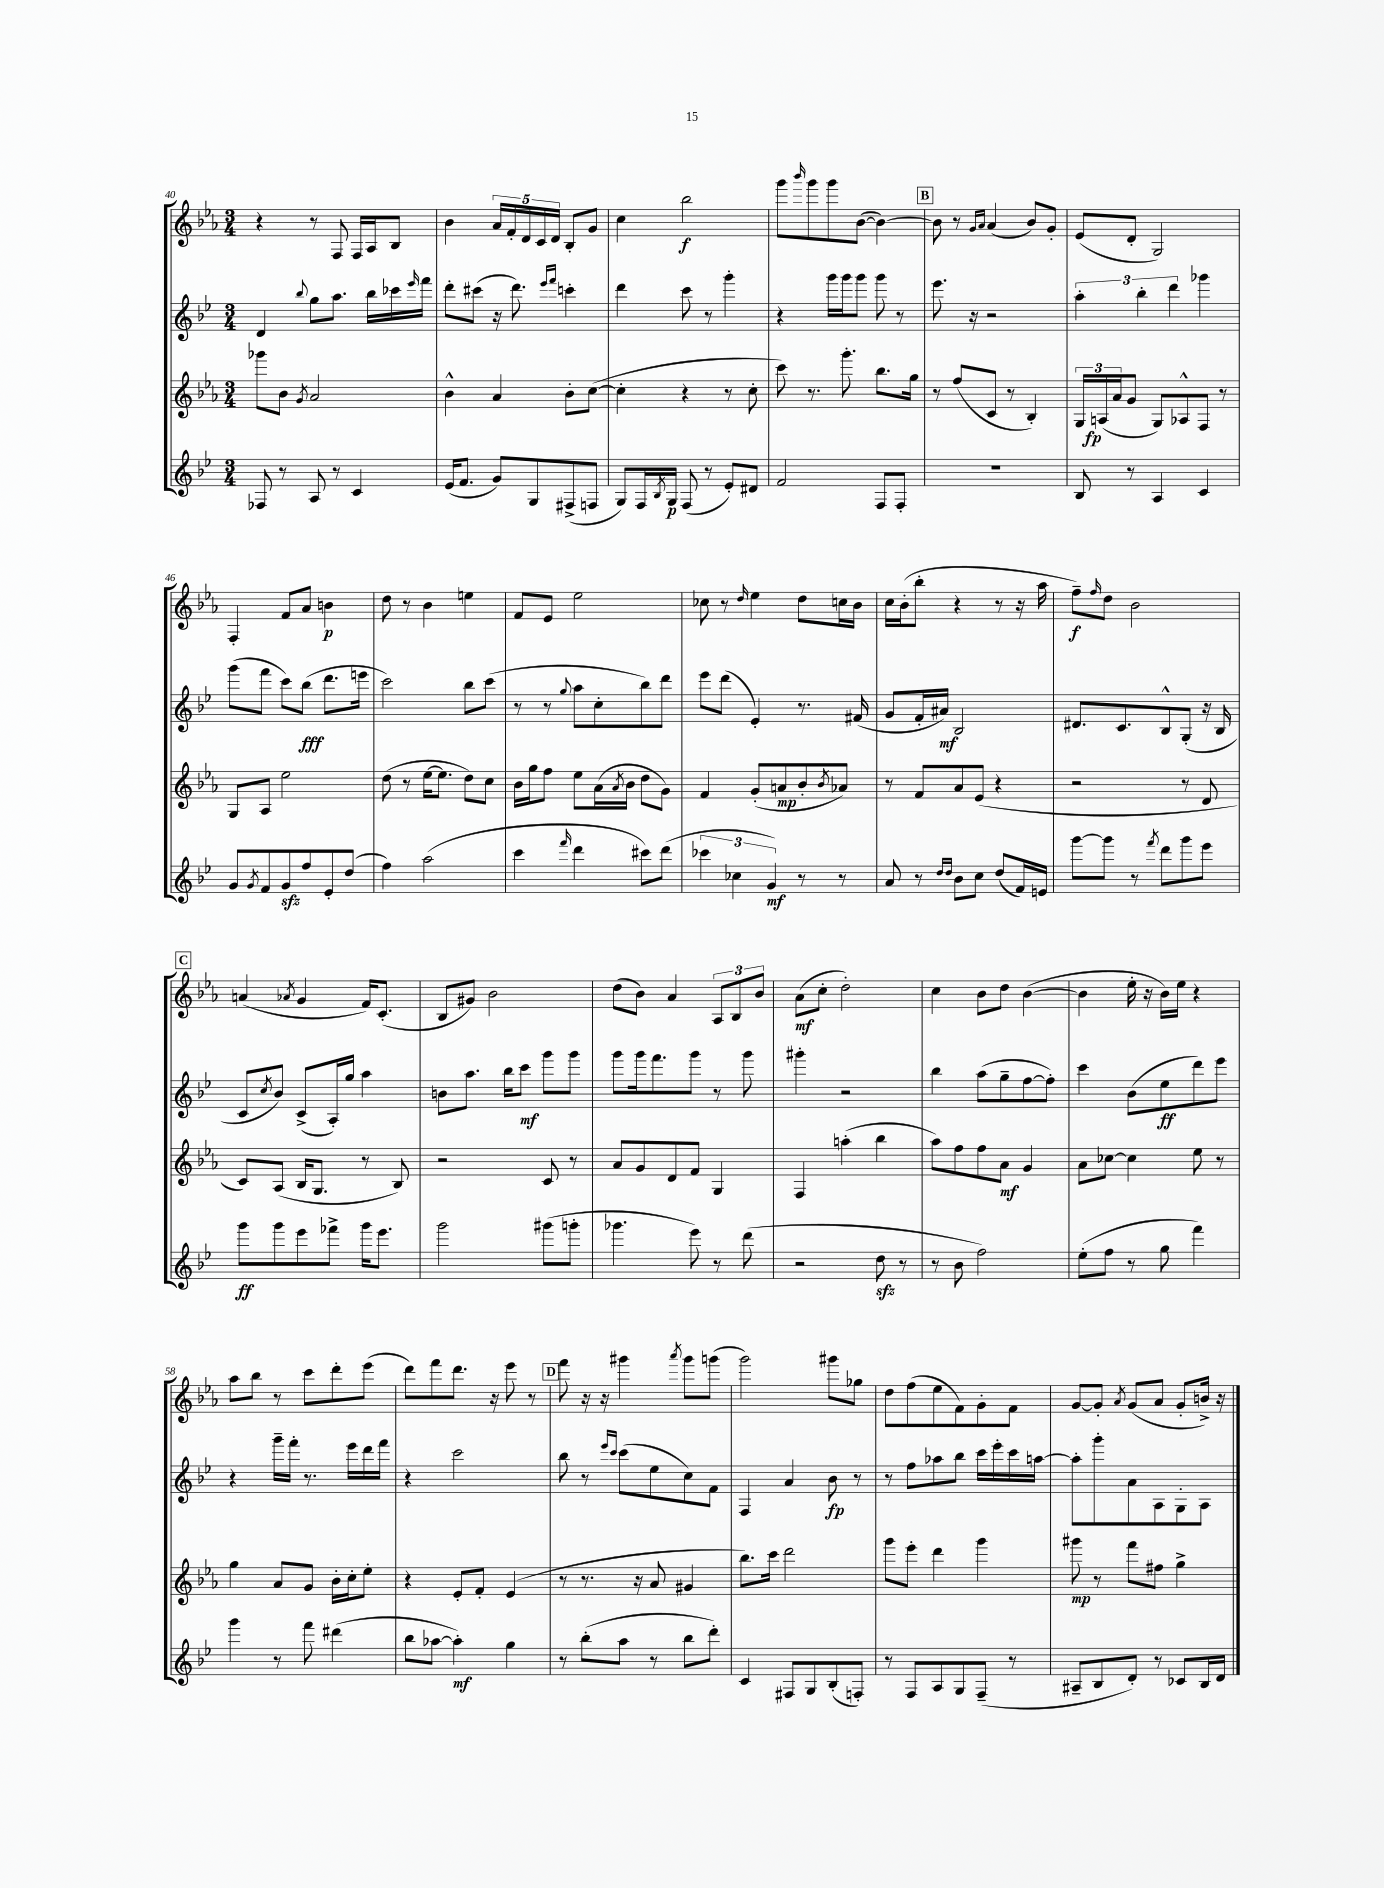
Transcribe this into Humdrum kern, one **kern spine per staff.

**kern	**dynam	**kern	**dynam	**kern	**dynam	**kern	**dynam
*part4	*part4	*part3	*part3	*part2	*part2	*part1	*part1
*staff4	*staff4	*staff3	*staff3	*staff2	*staff2	*staff1	*staff1
*clefG2	*	*clefG2	*	*clefG2	*	*clefG2	*
*k[b-e-]	*	*k[b-e-a-]	*	*k[b-e-]	*	*k[b-e-a-]	*
*M3/4	*	*M3/4	*	*M3/4	*	*M3/4	*
=40	=40	=40	=40	=40	=40	=40	=40
8F-X/	.	8ggg-X\L	.	4d/	.	4r	.
8r	.	8b-\J	.	.	.	.	.
.	.	8qg/	.	8qqbb-/	.	.	.
8A/	.	2a-/	.	8gg\L	.	8r	.
8r	.	.	.	8.aa\J	.	8F/	.
4c/	.	.	.	.	.	16F/LL	.
.	.	.	.	16bb-\LL	.	16A-/J	.
.	.	.	.	16ccc-X\	.	8B-/J	.
.	.	.	.	16qqeee-/	.	.	.
.	.	.	.	16fff\JJ	.	.	.
=41	=41	=41	=41	=41	=41	=41	=41
(16e-/KL	.	4b-^^\	.	8ddd'\L	.	4b-\	.
8.f/J	.	.	.	.	.	.	.
.	.	.	.	(8ccc#X\J	.	.	.
8g/L)	.	4a-/	.	16r	.	20a-/LL	.
.	.	.	.	.	.	20f'/	.
.	.	.	.	8.ddd\)	.	.	.
.	.	.	.	.	.	20d/	.
8G/	.	.	.	.	.	.	.
.	.	.	.	.	.	20c/	.
.	.	.	.	.	.	20d/JJ	.
.	.	.	.	16qqeee-/LL	.	.	.
.	.	.	.	16qqfff/JJ	.	.	.
(8F#X^/	.	8b-'\L	.	4cccn'\	.	8B-'/L	.
8Fn/J	.	([8cc\J	.	.	.	8g/J	.
=42	=42	=42	=42	=42	=42	=42	=42
8G/L)	.	4cc'\]	.	4ddd\	.	4cc\	.
16F/L	.	.	.	.	.	.	.
8qB-/	.	.	.	.	.	.	.
16G/JJ	p	.	.	.	.	.	.
(8F/	.	4r	.	8ccc\	.	2bb-\	f
8r	.	.	.	8r	.	.	.
8e-'/L)	.	8r	.	4ggg'\	.	.	.
8d#X/J	.	8cc'\	.	.	.	.	.
=43	=43	=43	=43	=43	=43	=43	=43
2f/	.	8ccc\)	.	4r	.	8ggg\L	.
.	.	.	.	.	.	16qqbbb-/	.
.	.	8.r	.	.	.	8ggg\	.
.	.	.	.	16ggg\LL	.	8ggg\	.
.	.	8.ggg'\	.	16ggg\J	.	.	.
.	.	.	.	8ggg\J	.	([8b-\J	.
8F/L	.	8.bb-\L	.	8ggg\	.	4b-\_)	.
8F'/J	.	.	.	8r	.	.	.
.	.	16gg\Jk	.	.	.	.	.
!!LO:REH:place=s1:t=B
=44	=44	=44	=44	=44	=44	=44	=44
2.r	.	8r	.	8.eee-\	.	8b-\]	.
.	.	(8ff/L	.	.	.	8r	.
.	.	.	.	16r	.	.	.
.	.	.	.	.	.	16qqg/LL	.
.	.	.	.	.	.	16qqa-/JJ	.
.	.	8c/J	.	2r	.	(4a-/	.
.	.	8r	.	.	.	.	.
.	.	4B-'/)	.	.	.	8b-/L)	.
.	.	.	.	.	.	8g'/J	.
=45	=45	=45	=45	=45	=45	=45	=45
8B-/	.	24G/LL	.	6aa'\	.	(8e-/L	.
.	.	(24An/	fp	.	.	.	.
.	.	24a-/J	.	.	.	.	.
8r	.	8g/J	.	.	.	8d'/J	.
.	.	.	.	6bb-'\	.	.	.
4A/	.	8G/L)	.	.	.	2G/)	.
.	.	.	.	6ddd\	.	.	.
.	.	8A-X^^/	.	.	.	.	.
4c/	.	8F/J	.	4ggg-X\	.	.	.
.	.	8r	.	.	.	.	.
!!LO:LB:g=z
=46	=46	=46	=46	=46	=46	=46	=46
8g/L	.	8G/L	.	(8ggg\L	.	4F'/	.
8qg/	.	.	.	.	.	.	.
8f/	.	8A-/J	.	8fff\J	.	.	.
8gzz/	.	2ee-\	.	8ccc\L)	.	8f/L	.
8ff/	.	.	.	(8bb-\J	fff	8a-/J	.
8e-'/	.	.	.	8.ddd\L	.	4bn\	p
(8dd/J	.	.	.	.	.	.	.
.	.	.	.	16eeen\Jk	.	.	.
=47	=47	=47	=47	=47	=47	=47	=47
4ff\)	.	(8dd\	.	2ccc\)	.	8dd\	.
.	.	8r	.	.	.	8r	.
(2aa\	.	[16ee-\KL	.	.	.	4b-\	.
.	.	8.ee-\J]	.	.	.	.	.
.	.	8dd\L)	.	8bb-\L	.	4een\	.
.	.	8cc\J	.	(8ccc\J	.	.	.
=48	=48	=48	=48	=48	=48	=48	=48
4ccc\	.	16b-\LL	.	8r	.	8f/L	.
.	.	16gg\J	.	.	.	.	.
.	.	8ff\J	.	8r	.	8e-/J	.
16qqfff/	.	.	.	8qqgg/	.	.	.
4ddd\	.	8ee-\L	.	8aa\L	.	2ee-\	.
.	.	(16a-\L	.	8cc'\	.	.	.
.	.	8qa-/	.	.	.	.	.
.	.	16b-\JJ	.	.	.	.	.
8ccc#X\L)	.	8dd\L	.	8bb-\)	.	.	.
(8ddd\J	.	8g\J)	.	8ddd\J	.	.	.
=49	=49	=49	=49	=49	=49	=49	=49
6ccc-X\	.	4f/	.	8eee-\L	.	8cc-X\	.
.	.	.	.	(8ddd\J	.	8r	.
6cc-X\	.	.	.	.	.	.	.
.	.	.	.	.	.	16qqdd/	.
.	.	(8g'/L	.	4e-'/)	.	4ee-\	.
6g/)	mf	.	.	.	.	.	.
.	.	8an/	mp	.	.	.	.
8r	.	8b-'/	.	8.r	.	8dd\L	.
.	.	8qb-/	.	.	.	.	.
8r	.	8a-X/J)	.	.	.	16ccn\L	.
.	.	.	.	(16f#X/	.	16b-\JJ	.
=50	=50	=50	=50	=50	=50	=50	=50
8a/	.	8r	.	8g/L	.	16cc\LL	.
.	.	.	.	.	.	(16b-'\J	.
8r	.	8f/L	.	16f'/L	.	8bb-'\J	.
.	.	.	.	16a#X/JJ)	mf	.	.
16qqdd/LL	.	.	.	.	.	.	.
16qqdd/JJ	.	.	.	.	.	.	.
8b-\L	.	8a-/	.	2B-/	.	4r	.
8cc\J	.	(8e-/J	.	.	.	.	.
(8dd/L	.	4r	.	.	.	8r	.
16f/L)	.	.	.	.	.	16r	.
16en/JJ	.	.	.	.	.	16aa-\	.
=51	=51	=51	=51	=51	=51	=51	=51
[8ggg\L	.	2r	.	8.d#X/L	.	8ff~\L)	f
.	.	.	.	.	.	16qqff/	.
8ggg\J]	.	.	.	.	.	8dd\J	.
.	.	.	.	8.c/	.	.	.
8r	.	.	.	.	.	2b-\	.
8qfff/	.	.	.	.	.	.	.
8ddd\L	.	.	.	8B-^^/	.	.	.
8ggg\	.	8r	.	(8G'/J	.	.	.
8eee-\J	.	8d/	.	16r	.	.	.
.	.	.	.	16B-/	.	.	.
!!LO:LB:g=z
!!LO:REH:place=s1:t=C
=52	=52	=52	=52	=52	=52	=52	=52
8ggg\L	ff	8c/L)	.	8c/L	.	(4an/	.
.	.	.	.	8qcc/	.	.	.
8ggg\	.	(8A-/J	.	8b-/J)	.	.	.
.	.	.	.	.	.	8qa-X/	.
8eee-\	.	16B-/KL	.	(8c^/L	.	4g/	.
.	.	8.G/J	.	.	.	.	.
8fff-X^\J	.	.	.	16A'/L)	.	.	.
.	.	.	.	16gg/JJ	.	.	.
16ggg\KL	.	8r	.	4aa\	.	16f/KL)	.
8.eee-\J	.	.	.	.	.	(8.c'/J	.
.	.	8B-/)	.	.	.	.	.
=53	=53	=53	=53	=53	=53	=53	=53
2ggg\	.	2r	.	8bn\L	.	8B-/L	.
.	.	.	.	8.aa\J	.	8g#X/J)	.
.	.	.	.	.	.	2b-\	.
.	.	.	.	16bb-\KL	.	.	.
.	.	.	.	8ccc\J	mf	.	.
(8ggg#X\L	.	8c/	.	8ggg\L	.	.	.
8gggn'\J	.	8r	.	8ggg\J	.	.	.
=54	=54	=54	=54	=54	=54	=54	=54
4.ggg-X\	.	8a-/L	.	8ggg\L	.	(8dd\L	.
.	.	8g/	.	16ggg\k	.	8b-\J)	.
.	.	.	.	8.fff\	.	.	.
.	.	8d/	.	.	.	4a-/	.
8eee-\)	.	8f/J	.	8ggg\J	.	.	.
8r	.	4G/	.	8r	.	12A-/L	.
.	.	.	.	.	.	12B-/	.
(8ddd\	.	.	.	8ggg\	.	.	.
.	.	.	.	.	.	12b-/J	.
=55	=55	=55	=55	=55	=55	=55	=55
2r	.	4F/	.	4ggg#X'\	.	(8a-\L	mf
.	.	.	.	.	.	8cc'\J	.
.	.	(4aan'\	.	2r	.	2dd'\)	.
8ddzz\	.	4bb-\	.	.	.	.	.
8r	.	.	.	.	.	.	.
=56	=56	=56	=56	=56	=56	=56	=56
8r	.	8aa-\L)	.	4bb-\	.	4cc\	.
8b-\	.	8ff\	.	.	.	.	.
2ff\)	.	8ff\	.	(8aa\L	.	8b-\L	.
.	.	8a-\J	mf	8gg~\	.	8dd\J	.
.	.	4g/	.	[8ff\	.	([4b-\	.
.	.	.	.	8ff'\J])	.	.	.
=57	=57	=57	=57	=57	=57	=57	=57
(8ee-'\L	.	8a-\L	.	4ccc\	.	4b-\]	.
8ff\J	.	[8cc-X\J	.	.	.	.	.
8r	.	4cc-\]	.	(8b-\L	.	16ee-'\	.
.	.	.	.	.	.	16r	.
8gg\	.	.	.	8ee-\	ff	16b-\LL)	.
.	.	.	.	.	.	16ee-\JJ	.
4fff\)	.	8ee-\	.	8ddd\)	.	4r	.
.	.	8r	.	8eee-\J	.	.	.
!!LO:LB:g=z
=58	=58	=58	=58	=58	=58	=58	=58
4ggg\	.	4gg\	.	4r	.	8aa-\L	.
.	.	.	.	.	.	8bb-\J	.
8r	.	8a-/L	.	16ggg~\LL	.	8r	.
.	.	.	.	16fff'\JJ	.	.	.
8fff\	.	8g/J	.	8.r	.	8ccc\L	.
(4ddd#X\	.	16b-'\LL	.	.	.	8ddd'\	.
.	.	16cc'\J	.	16eee-\LL	.	.	.
.	.	8ee-'\J	.	16ddd\	.	(8eee-\J	.
.	.	.	.	16fff\JJ	.	.	.
=59	=59	=59	=59	=59	=59	=59	=59
8bb-\L	.	4r	.	4r	.	8ddd\L)	.
[8aa-X\J	.	.	.	.	.	8fff\	.
4aa-'\])	mf	8e-'/L	.	2ccc\	.	8.ddd\J	.
.	.	8f'/J	.	.	.	.	.
.	.	.	.	.	.	16r	.
4gg\	.	(4e-/	.	.	.	8eee-\	.
.	.	.	.	.	.	8r	.
!!LO:REH:place=s1:t=D
=60	=60	=60	=60	=60	=60	=60	=60
8r	.	8r	.	8bb-\	.	8fff\	.
(8bb-'\L	.	8.r	.	8r	.	16r	.
.	.	.	.	.	.	16r	.
.	.	.	.	16qqeee-/LL	.	.	.
.	.	.	.	16qqccc/JJ	.	.	.
8aa\J	.	.	.	(8ccc\L	.	4ggg#X\	.
.	.	16r	.	.	.	.	.
8r	.	8a-/	.	8ee-\	.	.	.
.	.	.	.	.	.	8qaaa-/	.
8bb-\L	.	4g#X/	.	8cc\)	.	8ggg#\L	.
8ddd'\J)	.	.	.	8f\J	.	(8gggn\J	.
=61	=61	=61	=61	=61	=61	=61	=61
4c/	.	8.bb-\L)	.	4F/	.	2ggg\)	.
.	.	16ccc\Jk	.	.	.	.	.
8F#X/L	.	2ddd\	.	4a/	.	.	.
8G/	.	.	.	.	.	.	.
(8B-'/	.	.	.	8b-\	fp	8ggg#X\L	.
8Fn'/J)	.	.	.	8r	.	8gg-X\J	.
=62	=62	=62	=62	=62	=62	=62	=62
8r	.	8ggg\L	.	8r	.	8dd\L	.
8F/L	.	8eee-'\J	.	8ff\L	.	(8ff\	.
8A/	.	4ddd\	.	8aa-X\	.	8ee-\	.
8G/	.	.	.	8bb-\J	.	8f\)	.
(8F~/J	.	4ggg\	.	16ccc\LL	.	8g'\	.
.	.	.	.	16eee-'\	.	.	.
8r	.	.	.	16ccc\	.	8f\J	.
.	.	.	.	[16aan\JJ	.	.	.
=63	=63	=63	=63	=63	=63	=63	=63
8A#X~/L	.	8ggg#X\	mp	8aa'\L]	.	[8g/L	.
8B-/	.	8r	.	8ggg'\	.	8g'/J]	.
.	.	.	.	.	.	8qa-/	.
8d'/J)	.	8fff\L	.	8a\	.	(8g/L	.
8r	.	8ff#X\J	.	8A\	.	8a-/J	.
8c-X/L	.	4gg^\	.	8G'\	.	8g'/L	.
16B-/L	.	.	.	8A\J	.	16bn^/Jk)	.
16d/JJ	.	.	.	.	.	16r	.
==	==	==	==	==	==	==	==
*-	*-	*-	*-	*-	*-	*-	*-
